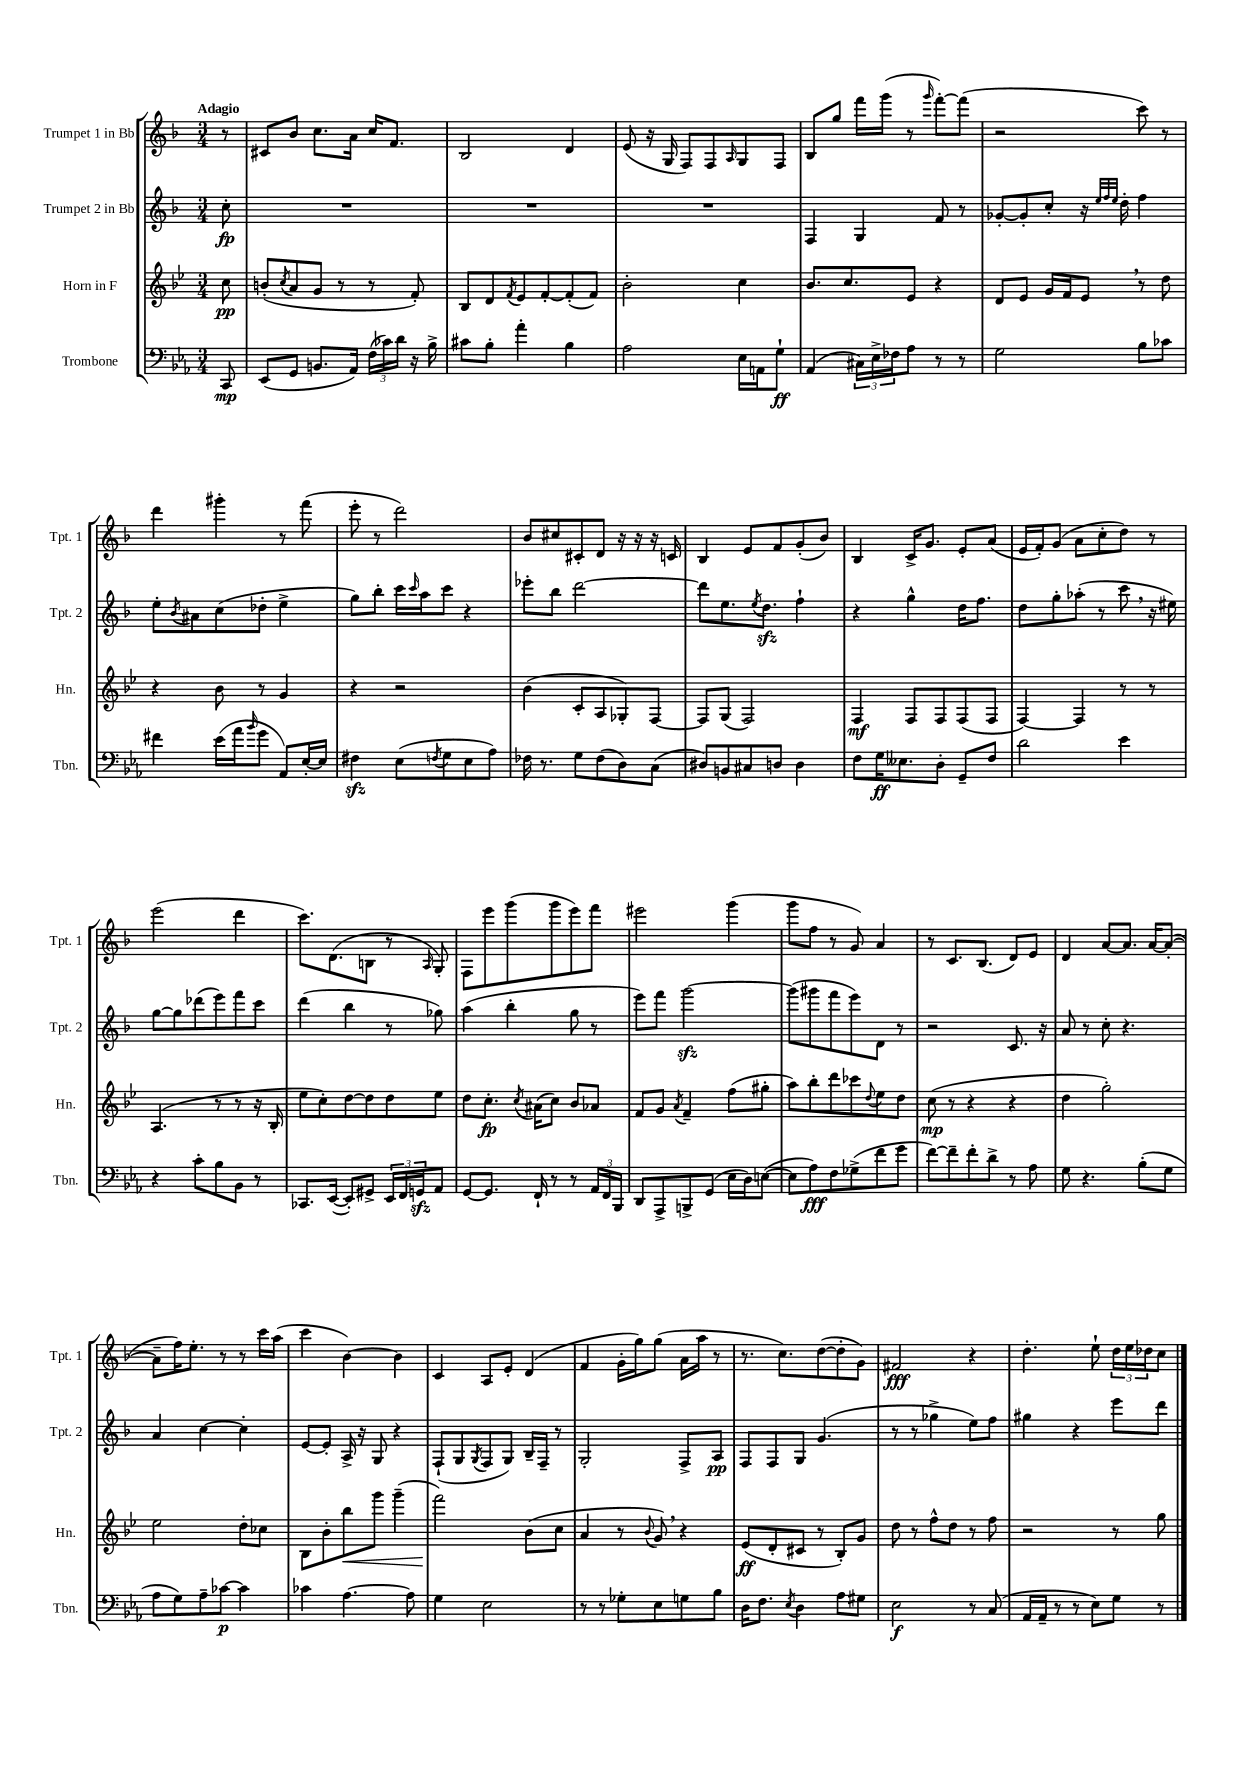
<<
\new StaffGroup <<
\new Staff = "s0" \with { instrumentName = "Trumpet 1 in Bb" shortInstrumentName = "Tpt. 1" } {
    \clef treble \key f \major \numericTimeSignature \time 3/4 \partial 8 \tempo "Adagio"
    r8 |
    cis'8 bes'8 c''8. a'16 c''16 f'8. |
    bes2 d'4 |
    e'8( r16 g16 f8) f8 \grace { a16 } g8 f8 |
    bes8 g''8 f'''16 g'''16( r8 \grace { g'''16 } f'''8~-.) f'''8( |
    r2 c'''8) r8 |
    d'''4 gis'''4-. r8 f'''8( |
    e'''8-. r8 d'''2) |
    bes'8 cis''8 cis'8-. d'8 r16 r16 r16 c'16 |
    bes4 e'8 f'8 g'8-.( bes'8) |
    bes4 c'16-> g'8. e'8-. a'8( |
    e'16 f'16-.) g'8( a'8 c''8-. d''8) r8 |
    e'''2( d'''4 |
    c'''8.) d'8.( b8 r8 \grace { a16 } g8-.) |
    f8 e'''8 g'''8( g'''8 e'''8) f'''8 |
    eis'''2 g'''4( |
    g'''8 f''8 r8 g'8) a'4 |
    r8 c'8. bes8.( d'8) e'8 |
    d'4 a'8~ a'8. a'16~ a'8~-.( |
    a'8-- f''16) e''8.-. r8 r8 c'''16 a''16( |
    c'''4 bes'4~) bes'4 |
    c'4 a8 e'8-. d'4( |
    f'4 g'16-. g''16) g''8( a'16 a''16 r8 |
    r8. c''8.) d''8~( d''8-. g'8) |
    fis'2\fff r4 |
    d''4.-. e''8-! \tuplet 3/2 { d''16 e''16 des''16 } c''8 \bar "|." |
}
\new Staff = "s1" \with { instrumentName = "Trumpet 2 in Bb" shortInstrumentName = "Tpt. 2" } {
    \clef treble \key f \major \numericTimeSignature \time 3/4 \partial 8
    c''8-.\fp |
    R2. |
    R2. |
    R2. |
    f4 g4 f'8 r8 |
    ges'8~-. ges'8-. c''8-. r16 \grace { e''32 f''32 e''32 } d''16-. f''4 |
    e''8-. \acciaccatura { bes'8 } ais'8 c''8( des''8-. e''4-> |
    g''8) bes''8-. c'''16 \grace { c'''16 } a''16 c'''8 r4 |
    ees'''8-. bes''8 d'''2~ |
    d'''8 e''8. \acciaccatura { e''8 } d''8.\sfz f''4-! |
    r4 g''4-^ d''16 f''8. |
    d''8 g''8-. aes''8-.( r8 c'''8 \breathe r16 eis''16) |
    g''8~ g''8 des'''8( e'''8) f'''8 c'''8 |
    d'''4( bes''4 r8 ges''8) |
    a''4( bes''4-. g''8 r8 |
    e'''8) f'''8 g'''2~\sfz |
    g'''8( gis'''8 f'''8 e'''8) d'8 r8 |
    r2 c'8. r16 |
    a'8 r8 c''8-. r4. |
    a'4 c''4~ c''4-. |
    e'8~ e'8-. a16-> r16 g8 r4 |
    f8-!( g8 \acciaccatura { g8 } f8 g8) bes16-- f16-- r8 |
    g2-. f8-> a8\pp |
    f8 f8 g8 g'4.( |
    r8 r8 ges''4-> e''8) f''8 |
    gis''4 r4 e'''8 d'''8 \bar "|." |
}
\new Staff = "s2" \with { instrumentName = "Horn in F" shortInstrumentName = "Hn." } {
    \clef treble \key bes \major \numericTimeSignature \time 3/4 \partial 8
    c''8\pp |
    b'8-.( \acciaccatura { c''8 } a'8 g'8 r8 r8 f'8-.) |
    bes8 d'8 \acciaccatura { f'8 } ees'8 f'8~-. f'8-.( f'8) |
    bes'2-. c''4 |
    bes'8. c''8. ees'8 r4 |
    d'8 ees'8 g'16 f'16 ees'8 \breathe r8 d''8 |
    r4 bes'8 r8 g'4 |
    r4 r2 |
    bes'4( c'8-. a8 ges8-.) f8~ |
    f8 g8( f2) |
    f4\mf f8 f8 f8( f8 |
    f4~) f4 r8 r8 |
    a4.( r8 r8 r16 bes16-. |
    ees''8 c''8-.) d''8~ d''8 d''8 ees''8 |
    d''8 c''8.-.\fp \acciaccatura { c''8 } ais'16( c''8) bes'8 aes'8 |
    f'8 g'8 \acciaccatura { a'8 } f'4-- f''8( gis''8-. |
    a''8) bes''8-. d'''8 ces'''8 \appoggiatura { d''8 } ees''8 d''8 |
    c''8\mp( r8 r4 r4 |
    d''4 g''2-.) |
    ees''2 d''8-. ces''8 |
    bes8 bes'8-. bes''8\< g'''8 g'''4--( |
    f'''2\!) bes'8( c''8 |
    a'4 r8 \appoggiatura { bes'8 } g'8) \breathe r4 |
    ees'8\ff( d'8-. cis'8 r8 bes8-.) g'8 |
    d''8 r8 f''8-^ d''8 r8 f''8 |
    r2 r8 g''8 \bar "|." |
}
\new Staff = "s3" \with { instrumentName = "Trombone" shortInstrumentName = "Tbn." } {
    \clef bass \key ees \major \numericTimeSignature \time 3/4 \partial 8
    c,8\mp |
    ees,8( g,8 b,8. aes,16) \tuplet 3/2 { f16( ces'16) d'16 } r16 bes16-> |
    cis'8 bes8-. aes'4-. bes4 |
    aes2 ees16 a,16 g8-!\ff |
    aes,4( \tuplet 3/2 { cis16) ees16-> fes16 } aes8 r8 r8 |
    g2 bes8 ces'8 |
    fis'4 ees'16( aes'16 \grace { bes'16 } g'8 aes,8) ees16~-. ees16 |
    fis4\sfz ees8( \acciaccatura { f8 } g8 ees8 aes8) |
    fes16 r8. g8 fes8( d8) c8( |
    dis8) b,8 cis8 d8 d4 |
    f8 g16\ff eeses8. d8-. g,8-- f8 |
    d'2 ees'4 |
    r4 c'8-. bes8 bes,8 r8 |
    ces,8. ees,16~( ees,8-.) gis,8-> \tuplet 3/2 { ees,16 f,16 g,16\sfz } aes,8 |
    g,8~ g,8. f,16-! r8 r8 \tuplet 3/2 { aes,16 f,16 bes,,16 } |
    d,8 aes,,8-> b,,8-> g,8( ees16 d16) e8~( |
    e8 aes8\fff) f8 ges8->( f'8 g'8 |
    f'8~) f'8-- f'8-. d'8-> r8 aes8 |
    g8 r4. bes8-.( g8 |
    aes8 g8) aes8-- ces'8~\p ces'4 |
    ces'4 aes4.~ aes8 |
    g4 ees2 |
    r8 r8 ges8-. ees8 g8 bes8 |
    d16 f8. \acciaccatura { ees8 } d4 aes8 gis8 |
    ees2\f r8 c8( |
    aes,16 aes,16-- r8 r8 ees8) g8 r8 \bar "|." |
}
>>
>>
\layout { \context { \Score \remove "Bar_number_engraver" } }
